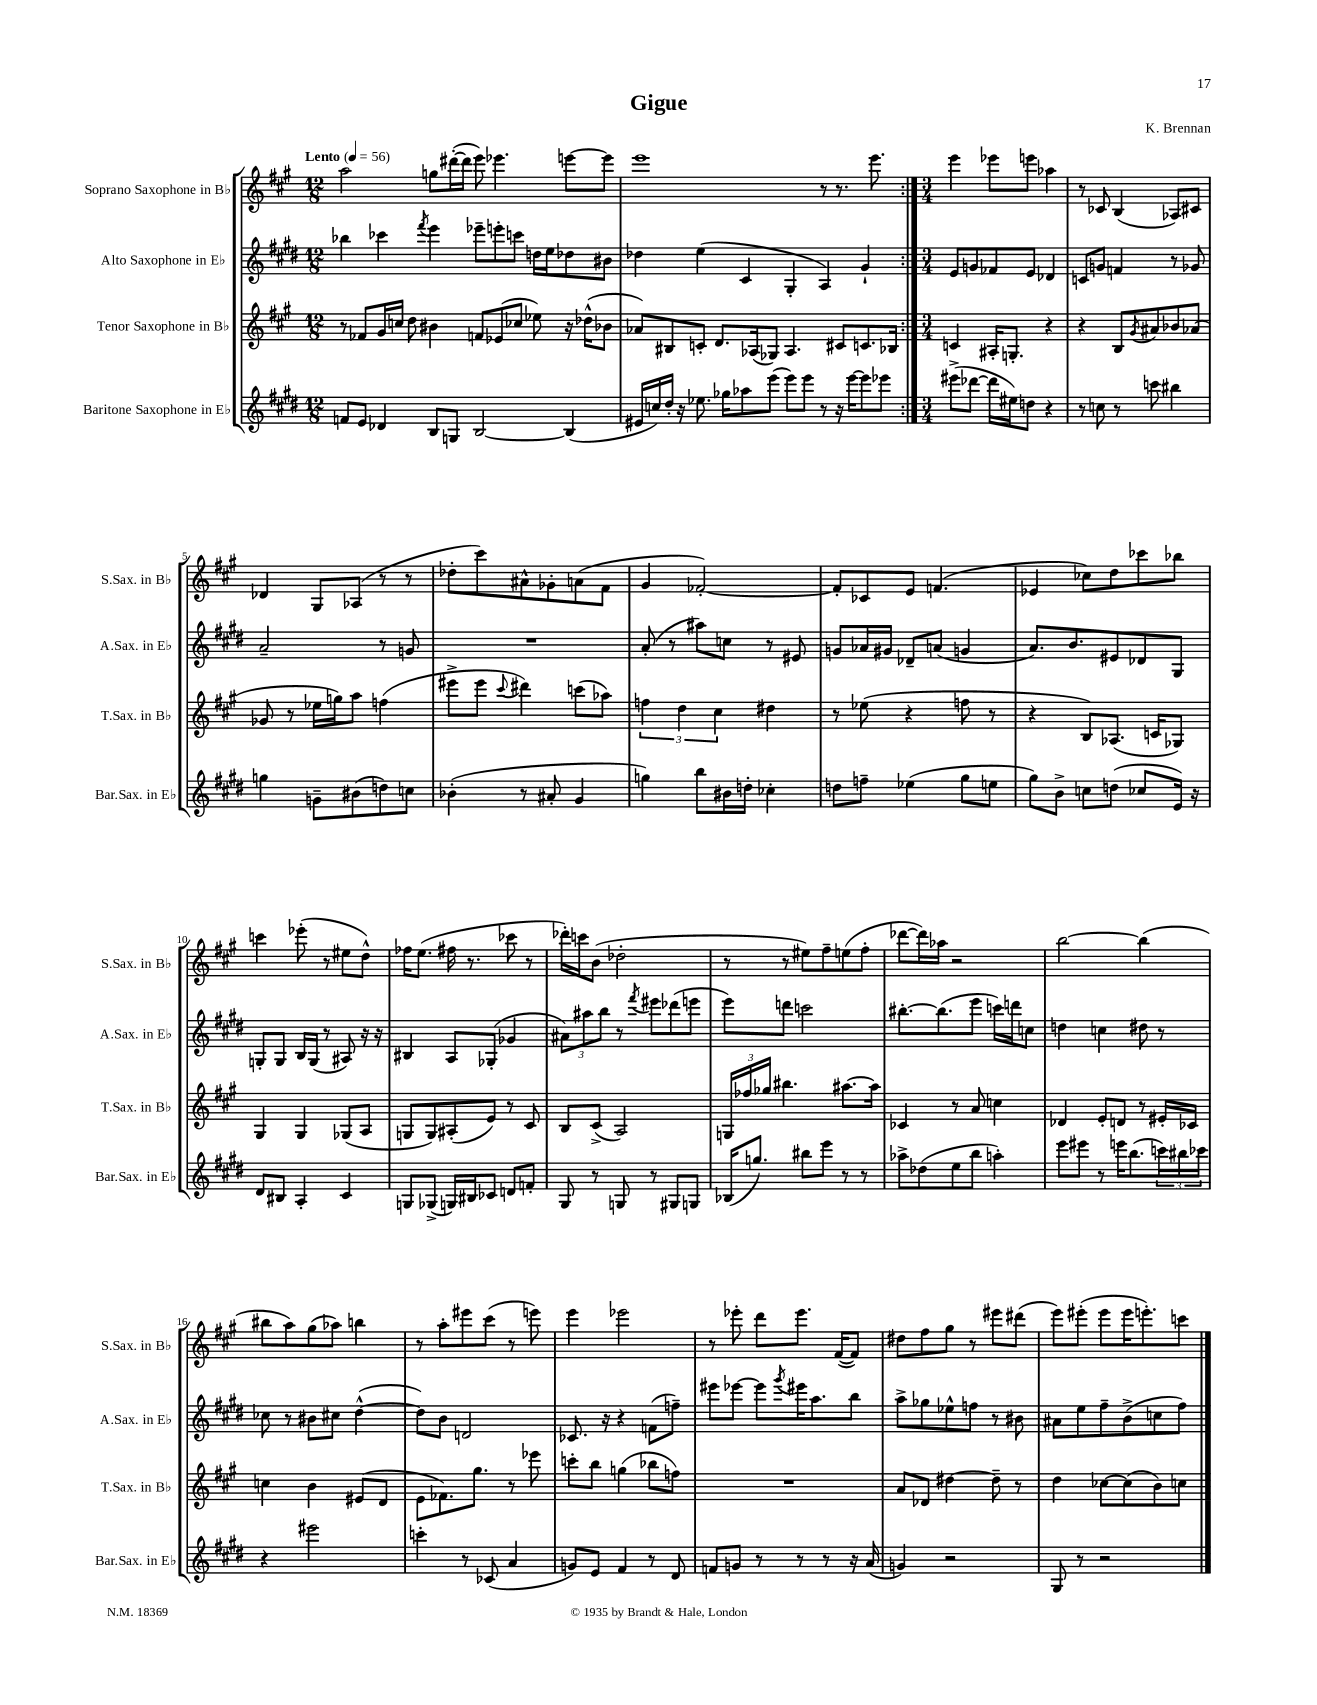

**kern	**kern	**kern	**kern
*part4	*part3	*part2	*part1
*staff4	*staff3	*staff2	*staff1
*I"Baritone Saxophone in E♭	*I"Tenor Saxophone in B♭	*I"Alto Saxophone in E♭	*I"Soprano Saxophone in B♭
*I'Bar.Sax. in E♭	*I'T.Sax. in B♭	*I'A.Sax. in E♭	*I'S.Sax. in B♭
*clefG2	*clefG2	*clefG2	*clefG2
*k[f#c#g#d#]	*k[f#c#g#]	*k[f#c#g#d#]	*k[f#c#g#]
*M12/8	*M12/8	*M12/8	*M12/8
*MM56	*MM56	*MM56	*MM56
=1	=1	=1	=1
!	!	!	!LO:TX:a:B:t=Lento
8fn/L	8r	4bb-X\	2aa\
8e/J	8f-X/L	.	.
4d-X/	16g#/L	4ccc-X\	.
.	16ccn/JJ	.	.
.	8dd\	.	.
.	.	8qfff#/	.
8B/L	4b#X\	4eee\	8ggn\L
8Gn/J	.	.	([16ddd#X'\L
.	.	.	16ddd#\JJ]
[2B/	8fn/L	8eee-X~\L	8eee\)
.	(8e-X/	8eeen'\	4.eee-X\
.	8cc-X/J	8cccn\J	.
.	8ee-X\)	16ddn\LL	.
.	.	16ee\J	.
(4B/]	16r	8dd-X\	[8eeen\L
.	(16dd-X^^\KL	.	.
.	8b-X\J	8b#X\J	8eee\J]
=2	=2	=2	=2
16e#X/LL	8a-X/L)	4dd-X\	1eee
16ccn/)	.	.	.
16dd#'/JJ	8B#X/	.	.
16r	.	.	.
8.ee-X\	8cn'/J	(4ee\	.
.	8.d/L	.	.
16gg-X\KL	.	.	.
8aa-X\	.	4c#/	.
.	(16A-X/k	.	.
(8eee\J	8G-X/J)	.	.
8eee\L)	4.A-/	4G#'/	.
8eee\J	.	.	.
8r	.	4A/)	8r
16r	8c#X/L	.	8.r
[16eee\KL	.	.	.
8eee\]	8.cn/	4g#`/	.
.	.	.	8.eee\
8eee-X\J	.	.	.
.	16B-X/Jk	.	.
=3:|!	=3:|!	=3:|!	=3:|!
*M3/4	*M3/4	*M3/4	*M3/4
(8eee#X^\L	4cn/	8e/L	4eee\
[8ddd-X\J	.	8gn/	.
16ddd-\LL]	16A#X'/KL	8f-X/	8eee-X\L
16ee#X\J)	8.Gn'/J	.	.
8ddn\J	.	8e/J	8eeen\J
4r	4r	4d-X/	4aa-X\
=4	=4	=4	=4
8r	4r	8cn/L	8r
8ccn\	.	8gn/J	8c-X/
8r	8B/L	4fn/	(4B/
.	8qg#/	.	.
8cccn\	8a#X/	.	.
4bb#X\	8b-X/	8r	8A-X/L)
.	(8a-X/J	8g-X/	8c#X/J
!!LO:LB:g=z
=5	=5	=5	=5
4ggn\	8g-X/	2a~/	4d-X/
.	8r	.	.
8gn~\L	16ee-X\LL	.	8G#/L
.	16ggn\J)	.	.
(8b#X\	8aa\J	.	(8A-X/J
8ddn\)	(4ffn\	8r	8r
8ccn\J	.	8gn/	8r
=6	=6	=6	=6
(4b-X'\	8eee#X^\L	2.r	8dd-X'\L
.	8eee#\J	.	8ccc#\)
.	8qqccc#/	.	.
8r	4ddd#X\)	.	8a#X^^\
8a#X'/	.	.	8g-X'\
4g#/	(8cccn\L	.	(8an\
.	8aa-X\J)	.	8f#\J
=7	=7	=7	=7
4ggn\)	6ffn\	(8a'/	4g#/
.	.	8r	.
.	6dd\	.	.
8bb\L	.	8aa#X\L)	[2f-X'/)
.	6cc#\	.	.
16b#X\L	.	8ccn\J	.
16ddn'\JJ	.	.	.
4cc-X'\	4dd#X\	8r	.
.	.	8e#X/	.
=8	=8	=8	=8
8ddn\L	8r	8gn/L	8f-'/L]
8ffn~\J	(8ee-X\	16a-X/L	8c-X/
.	.	16g#X/JJ	.
(4ee-X\	4r	8d-X~/L	8e/J
.	.	(8an/J	(4.fn/
8gg#\L	8ffn\	4gn/	.
8een\J	8r	.	.
=9	=9	=9	=9
8gg#\L)	4r	8.a/L)	4e-X/
8b^\J	.	.	.
.	.	8.b/	.
8ccn\L	8B/L)	.	8cc-X\L)
(8ddn\J	(8.A-X/J	8e#X/	8dd\
8cc-X/L	.	8d-X/	8ccc-X\
.	16cn/KL	.	.
16e/Jk)	8G-X/J)	8G#/J	8bb-X\J
16r	.	.	.
!!LO:LB:g=z
=10	=10	=10	=10
8d#/L	4G#/	8Gn'/L	4cccn\
8B#X/J	.	8G/J	.
4A'/	4G#/	16B/LL	(8eee-X'\
.	.	(16G/JJ	.
.	.	8r	8r
4c#/	(8G-X/L	8A#X/)	8ee#X\L
.	8A/J	16r	8dd^^\J)
.	.	16r	.
=11	=11	=11	=11
8Gn/L	8Gn/L	4B#X/	16ff-X\KL
.	.	.	(8.ee\J
(8G-X^/J	8G/)	.	.
16Gn/LL)	(8A#X'/	8A/L	16ff#X\
16B#X/J	.	.	8.r
8c-X/J	8e/J)	(8G-X'/J	.
8dn/L	8r	4g-X/	8ccc-X\
8fn'/J	8c#/	.	8r
=12	=12	=12	=12
8G#/	8B/L	12a#X\L)	16ddd-X'\LL)
.	.	.	16cccn\J
.	.	12aa#X\	.
8r	(8c#^/J	.	(8b\J
.	.	12bb\J	.
8Gn/	2A/)	8r	2dd-X'\
.	.	8qfff#/	.
8r	.	8eee#X\L	.
8G#X/L	.	(8ddd-X\	.
8Gn/J	.	8eeen\J	.
=13	=13	=13	=13
(16B-X/KL	24Gn/LL	8eee\L)	8r
.	24ff-X/	.	.
8.ggn/J)	.	.	.
.	24gg-X/JJ	.	.
.	4.bb#X\	8dddn\J	8r
8bb#X\L	.	2cccn\	8ee#X\L)
8eee\J	.	.	8ff#~\
8r	[8.aa#X\L	.	(8een\
8r	.	.	8ff#'\J
.	16aa#\Jk]	.	.
=14	=14	=14	=14
8aa-X^\L	4c-X/	[8.bb#X'\L	[8ddd-X\L
(8dd-X\	.	.	16ddd-\L])
.	.	(8.bb#\]	16aa-X\JJ
8ee\	8r	.	2r
8bb\J	8a/	8eee\J	.
4aan'\)	4ccn\	16cccn\LL)	.
.	.	16dddn\J	.
.	.	8ccn\J	.
=15	=15	=15	=15
8eee\L	4d-X/	4ddn\	[2bb\
8eee#X\J	.	.	.
8r	8e'/L	4ccn\	.
16eeen\KL	8dn/J	.	.
(8.bb\	.	.	.
.	8r	8dd#X\	(4bb\]
24cccn\L)	16e#X'/LL	8r	.
24bb#X\	.	.	.
.	16c-X/JJ	.	.
24ccc-X\JJ	.	.	.
!!LO:LB:g=z
=16	=16	=16	=16
4r	4ccn\	8cc-X\	8bb#X\L
.	.	8r	8aa\)
2eee#X\	4b\	8b#X\L	(8gg#\
.	.	8cc#X\J	8aa-X\J)
.	(8e#X/L	([4dd#^^\	4bbn\
.	8d/J	.	.
=17	=17	=17	=17
4cccn'\	8e\L	8dd#\L])	8r
.	8.f-X\)	8b\J	8aa'\L
8r	.	2dn/	8eee#X\
.	8.gg#\J	.	.
(8c-X/	.	.	(8ccc#\J
4a/	8r	.	8r
.	8eee-X\	.	8eeen\)
=18	=18	=18	=18
8gn/L)	8cccn'\L	8.c-X/	4eee\
8e/J	8bb\J	.	.
.	.	16r	.
4f#/	(4ggn\	4r	2eee-X\
8r	8bb-X\L	(8fn\L	.
8d#/	8ffn\J)	8ffn~\J)	.
=19	=19	=19	=19
8fn/L	2.r	8eee#X\L	8r
8gn/J	.	[8eee-X\J	8eee-X'\
8r	.	8eee-\L]	8ddd\L
.	.	8qggg#/	.
8r	.	16eee#X\K	8.eee-\J
.	.	8.aa\	.
8r	.	.	.
.	.	.	([16f#/KL
16r	.	8bb\J	8f#/J])
(16a/	.	.	.
=20	=20	=20	=20
4gn/)	8a/L	8aa^\L	8dd#X\L
.	8d-X/J	8gg-X\	8ff#\
2r	[4dd#X\	8ee-X^^\	8gg#\J
.	.	8ffn\J	8r
.	8dd#~\]	8r	8eee#X\L
.	8r	8b#X\	(8ddd#X\J
=21	=21	=21	=21
8G#/	4dd\	8a#X\L	8eee\L)
8r	.	8ee\	(8eee#X'\J
2r	[8cc-X\L	8ff#~\	8eee#\L
.	(8cc-\]	(8b^\	16eee#\K
.	.	.	8.eeen'\)
.	8b\)	8ccn\	.
.	8ccn\J	8ff#\J)	8cccn\J
==	==	==	==
*-	*-	*-	*-
